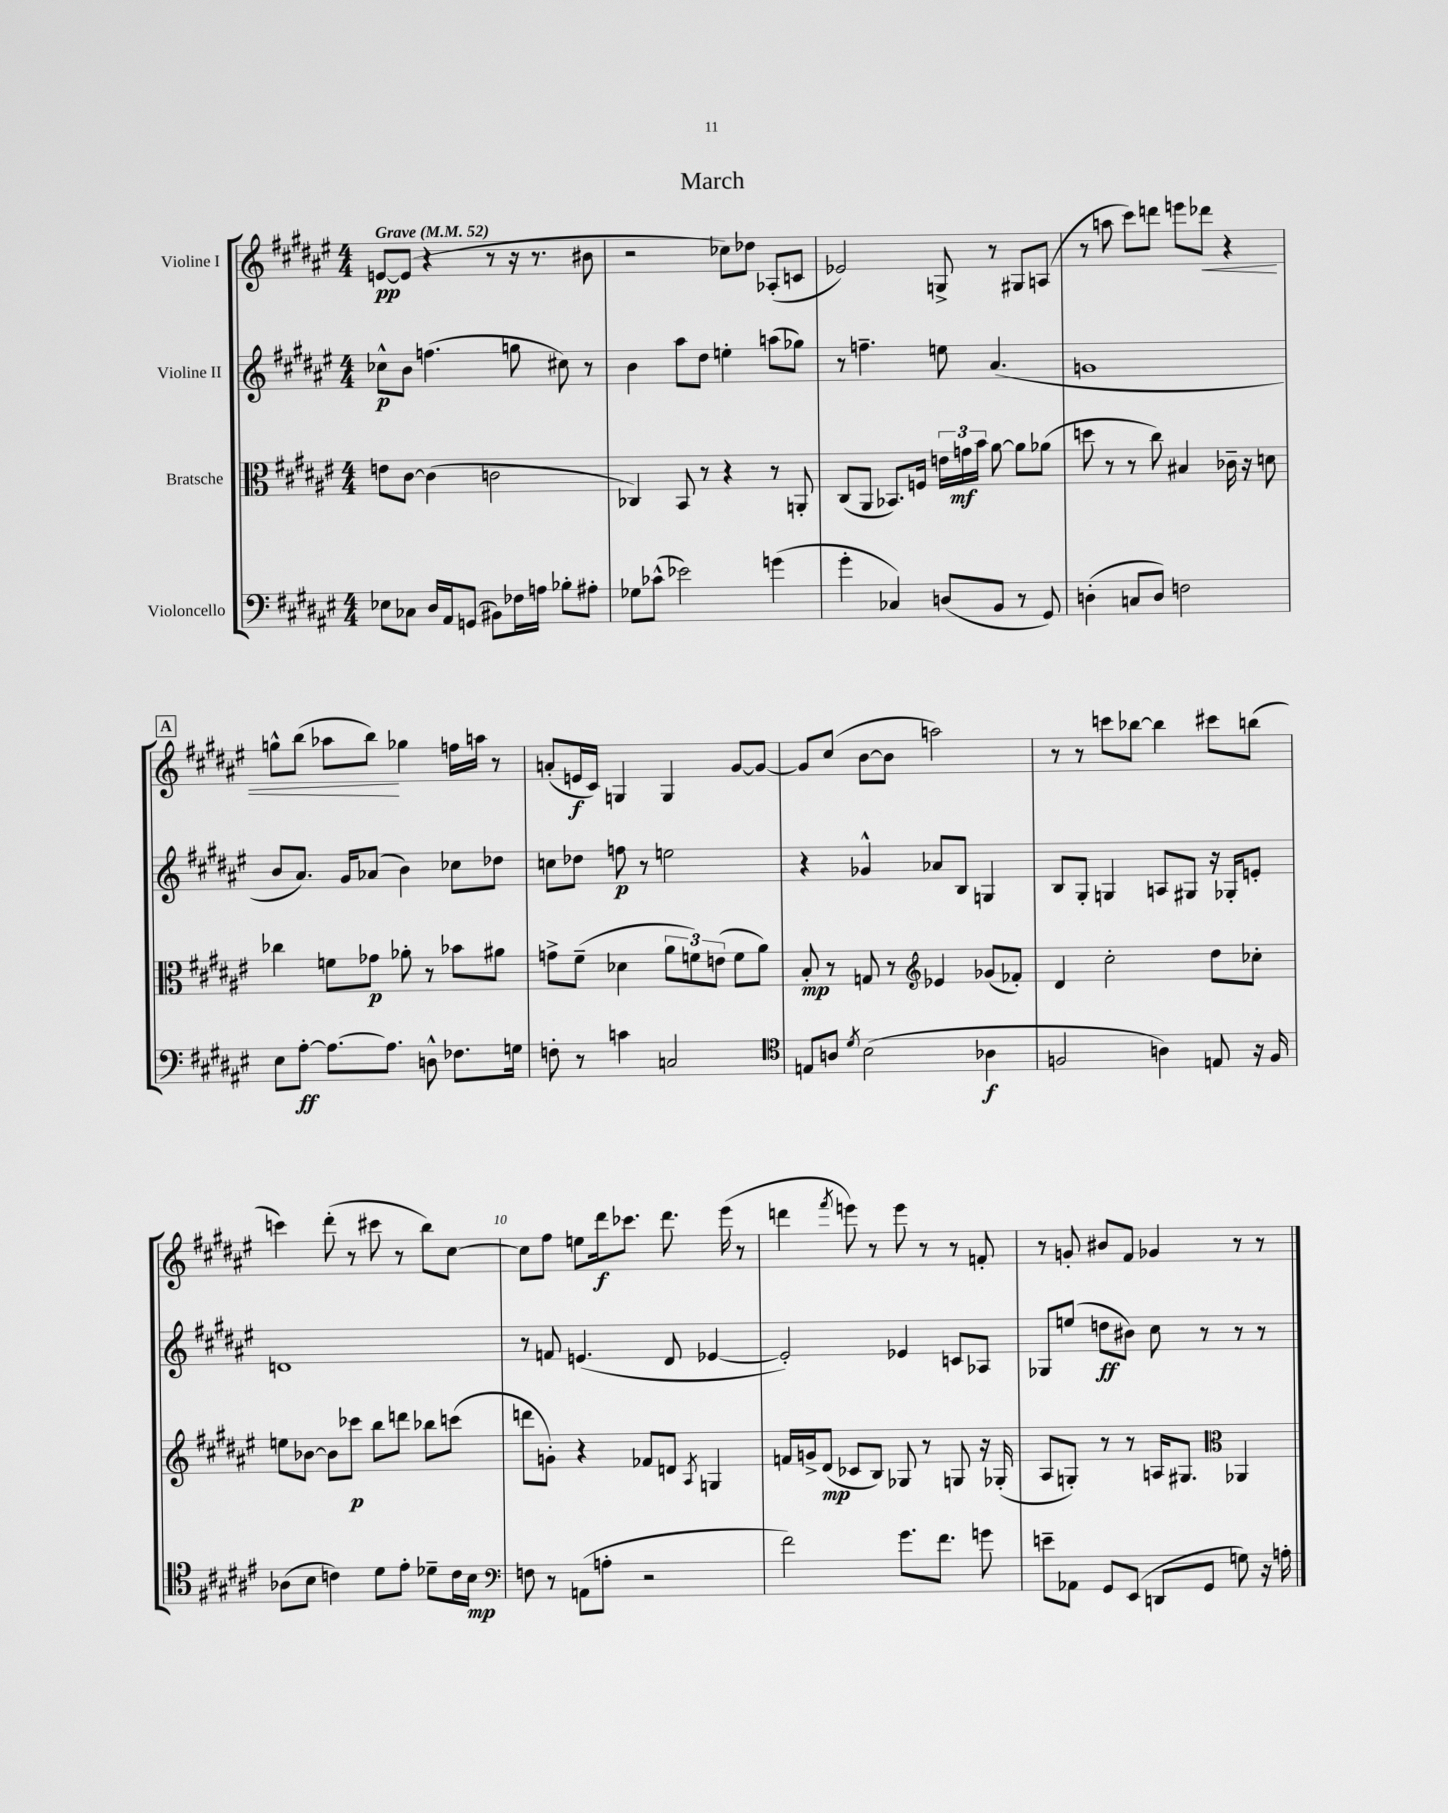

**kern	**kern	**kern	**kern
*staff4	*staff3	*staff2	*staff1
*clefF4	*clefC3	*clefG2	*clefG2
*k[f#c#g#d#a#e#]	*k[f#c#g#d#a#e#]	*k[f#c#g#d#a#e#]	*k[f#c#g#d#a#e#]
*M4/4	*M4/4	*M4/4	*M4/4
*MM52	*MM52	*MM52	*MM52
8E-	8e	8cc-^^	[8e
8C-	[8c#	8b	(8e]
16D#	(4c#]	(4.ff	4r
16AA#	.	.	.
(8GG	.	.	.
8BB#)	2c	.	8r
16F-	.	8gg	16r
16A	.	.	8.r
8B-'	.	8cc#)	.
8A#'	.	8r	8b#
=	=	=	=
8G-	4C-)	4b	2r
(8c-^^	.	.	.
2e-)	8BB	8aa#	.
.	8r	8dd#	.
.	4r	4ee'	8cc-)
.	.	.	8dd-
(4g	8r	(8aa	(8A-'
.	8AA'	8gg-)	8c
=	=	=	=
4g#'	(8C#	8r	2e-)
.	8AA#	4.ff~	.
4C-)	8.BB-)	.	.
.	16F	.	.
(8D	24e	8ee	8G^
.	24g	.	.
.	24b	.	.
8BB	[8a#	(4.a#	8r
8r	8a#]	.	8G#
8GG#)	(8a-	.	(8A
=	=	=	=
(4D'	8dd	1g	8r
.	8r	.	8aa
8C	8r	.	8ccc#)
8D)	8cc#)	.	8ddd
2F	4B#	.	8eee
.	.	.	8ddd-
.	16c-~	.	4r
.	16r	.	.
.	8d	.	.
=	=	=	=
8E#	4cc-	8b	8gg^^
[8A#'	.	8.a#)	(8bb
8.A#_	8f	.	8aa-
.	.	16g#	.
.	8g-	(8a-	8bb)
8.A#]	.	.	.
.	8a-'	4b)	4gg-
8D^^	8r	.	.
8.F-	8b-	8cc-	16ff
.	.	.	16aa
.	8a#	8dd-	8r
16G	.	.	.
=	=	=	=
8F'	8g^	8cc	(8a'
8r	(8f#~	8dd-	16e
.	.	.	16c#)
4c	4d-	8ff	4G
.	.	8r	.
2C	12a#	2ee	4G
.	12f)	.	.
.	(12e	.	.
.	8f	.	[8g#
.	8a#)	.	8g#_
=	=	=	=
*clefC4	*	*	*
8E	8B'	4r	8g#]
8A	8r	.	(8cc#
8qd#	.	.	.
(2B	8G	4g-^^	[8b
.	8r	.	8b]
*	*clefG2	*	*
.	4e-	8a-	2aa)
.	.	8B	.
4A-	(8g-	4G	.
.	8f-')	.	.
=	=	=	=
2F	4d#	8B	8r
.	.	8G#'	8r
.	2cc#'	4G	8ccc
.	.	.	[8bb-
4A)	.	8A	4bb-]
.	.	8G#	.
8E	8dd#	16r	8ccc#
.	.	16G-'	.
16r	8cc-'	8e'	(8bb
16F	.	.	.
=	=	=	=
(8A-	8ee	1d	4ccc)
8B	[8b-	.	.
4c)	8b-]	.	(8ddd#'
.	8ccc-	.	8r
8d#	8bb	.	8ccc#
8e#'	8ddd	.	8r
8d-~	8bb-	.	8bb)
16c	(8ccc	.	[8cc#
16B	.	.	.
=	=	=	=
*clefF4	*	*	*
8F	8ddd	8r	8cc#]
8r	8g')	8f	8ff#
(8AA	4r	(4.e	8ee
8A'	.	.	16ddd#
.	.	.	8.ccc-
2r	8f-	.	.
.	8d	8d#	8.ddd#
.	8qA#	.	.
.	4G	[4e-	.
.	.	.	(16eee#
.	.	.	8r
=	=	=	=
2f#)	16f	2e-'])	4ddd
.	16g^	.	.
.	(8d#	.	.
.	.	.	8qfff#
.	8c-	.	8eee)
.	8B)	.	8r
8.g#	8G-	4e-	8eee
.	8r	.	8r
8.f#	.	.	.
.	8G	8c	8r
8g	16r	8A-	8f'
.	(16G-'	.	.
=	=	=	=
8e~	8A#	8G-	8r
8AA-	8G')	(8ee	8g'
8GG#	8r	8dd	8b#
(8EE#	8r	8b#)	8f#
8DD	16A	8cc#	4g-
.	8.G#	.	.
8GG#	.	8r	.
*	*clefC3	*	*
8G)	4AA-	8r	8r
16r	.	8r	8r
16A'	.	.	.
==	==	==	==
*-	*-	*-	*-
